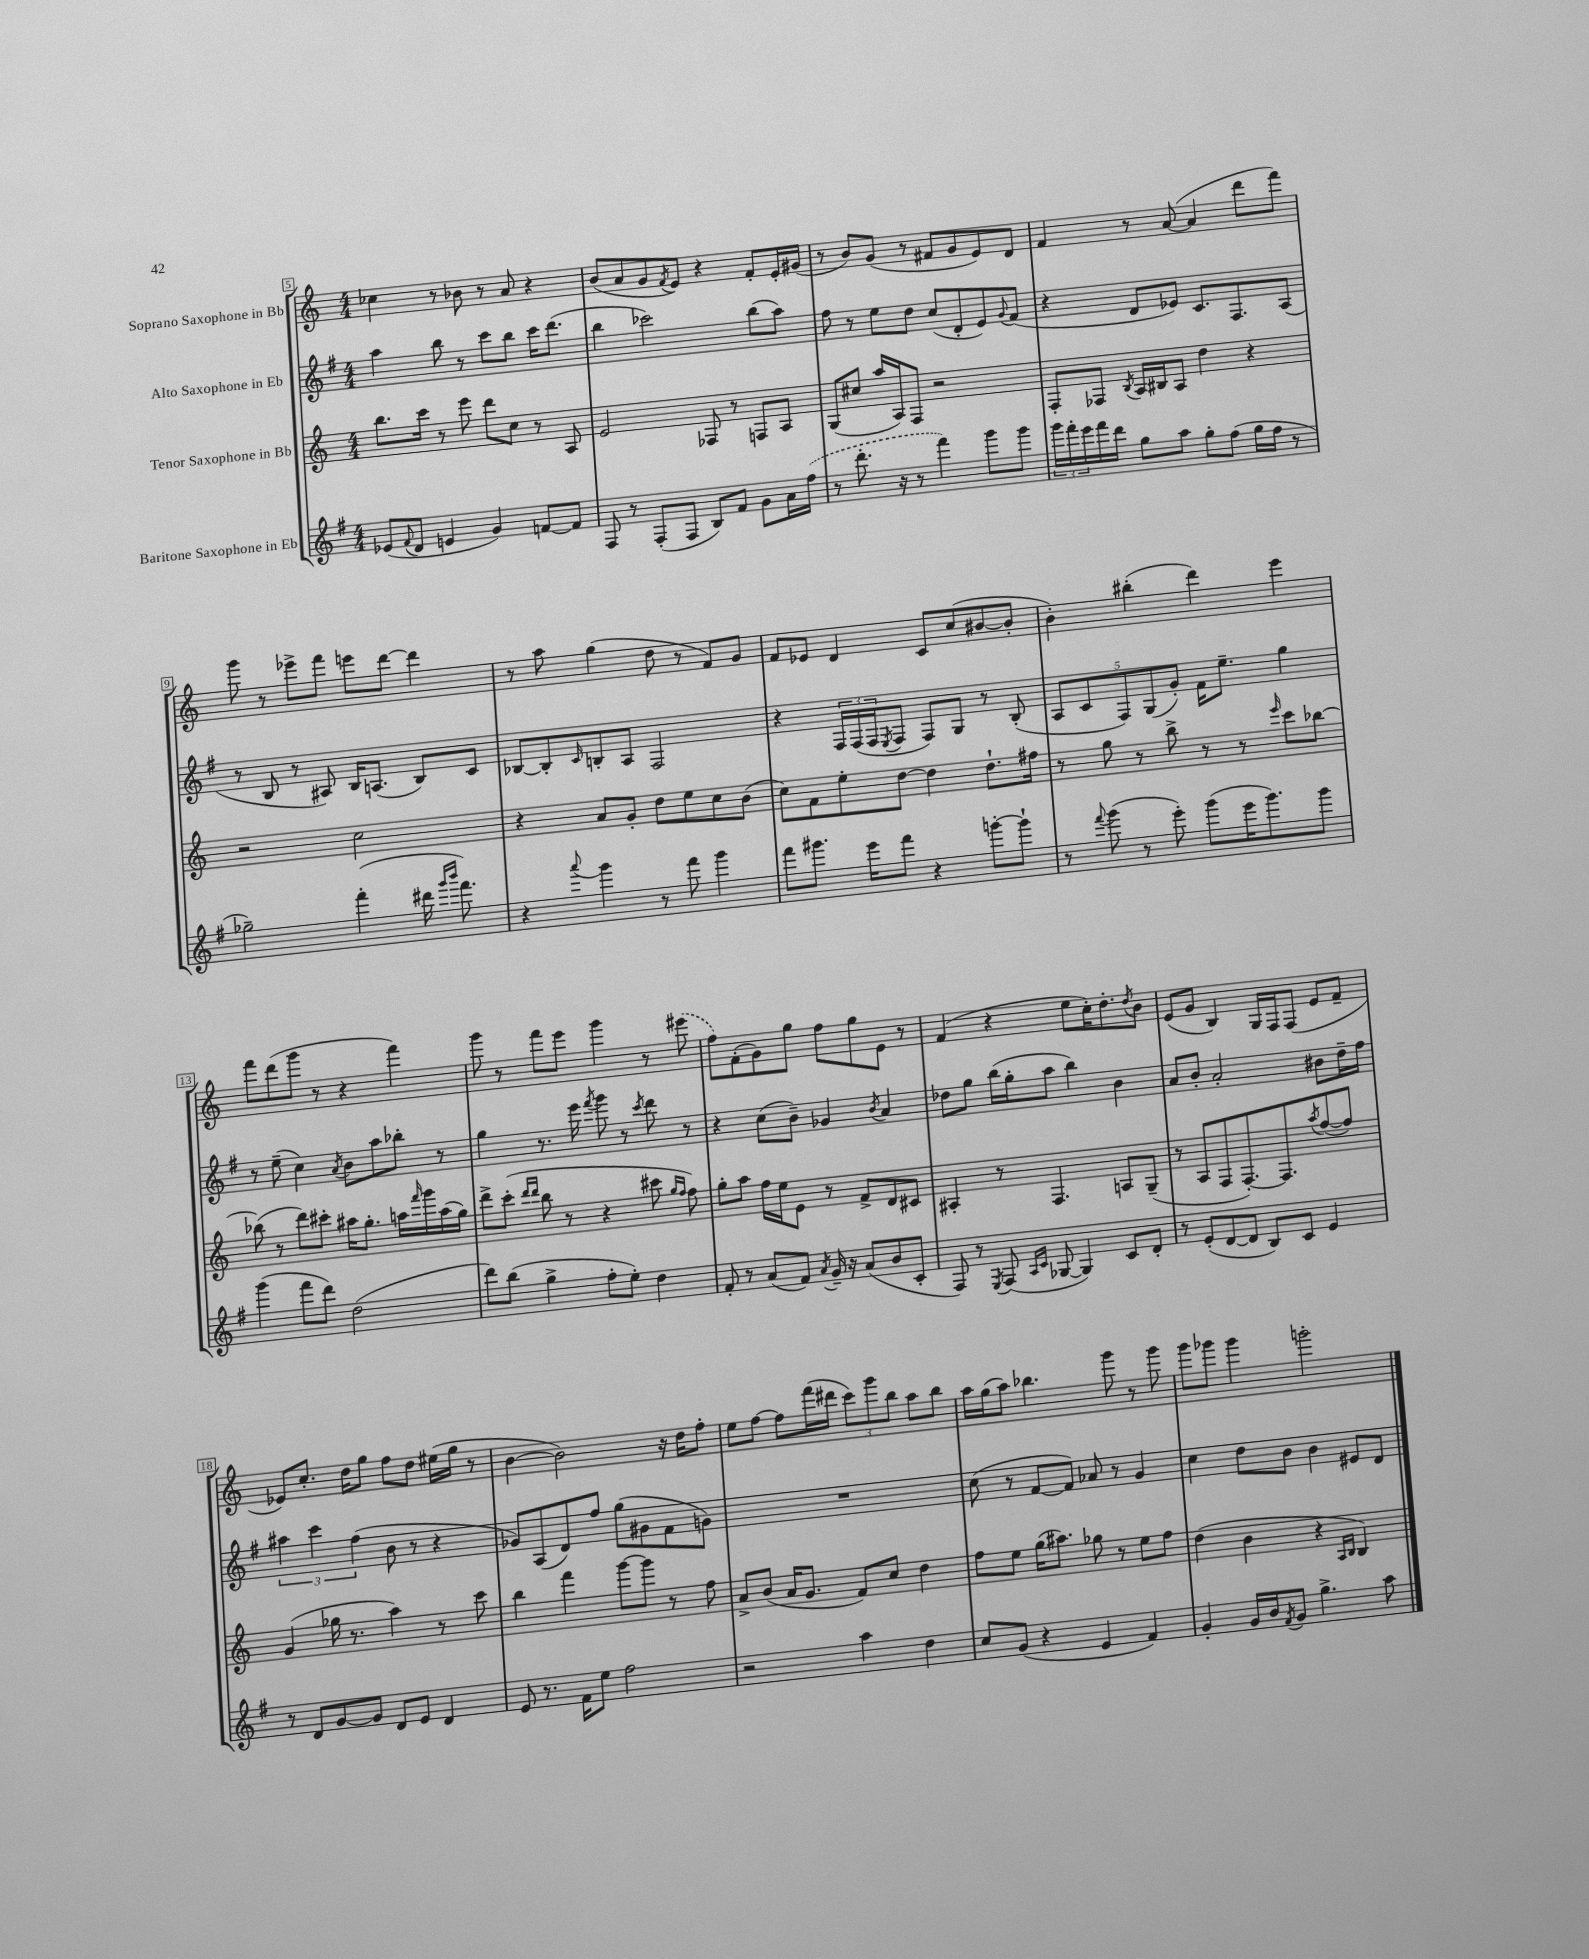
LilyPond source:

<<
\new StaffGroup <<
\new Staff = "s0" \with { instrumentName = "Soprano Saxophone in Bb" } {
    \clef treble \key c \major \numericTimeSignature \time 4/4
    ces''4 r8 bes'8 r8 a'8 r4 |
    b'8( a'8 g'8 \acciaccatura { f'8 } e'8) r4 f'8-. e'16-. gis'16( |
    r8 b'8) g'8( r8 fis'8 g'8 e'8) d'8 |
    f'4 r8 a'8~( a'4 d'''8 f'''8) |
    g'''8 r8 ees'''8-> f'''8 e'''8 d'''8~ d'''4 |
    r8 a''8 g''4( d''8 r8 f'8) g'8 |
    f'8 ees'8 d'4 c'8 c''8( bis'8~ bis'8-. |
    b'4-.) bis''4-.( d'''4) e'''4 |
    f'''8 d'''8( g'''8 r8 r4 f'''4) |
    g'''8 r8 f'''8 e'''8 g'''4 r8 \once \slurDashed eis'''8( |
    f''8) f'8-.( g'8) g''8 f''8 g''8 e'8 r8 |
    f'4( r4 e''8 c''16-.) d''8.-. \acciaccatura { d''8 } b'8 |
    e'8( g'8 b4) g16 f16 f8( e'8 f'8-- |
    ees'8) c''8.-. d''16 g''8 f''8 d''8 eis''16( g''16 r8 |
    b'4~ b'2) r16 d''16 f''8-. |
    e''8 f''8~ f''8 f'''16( dis'''16 \tuplet 3/2 { c'''8) g'''8 b''8 } a''8 b''8 |
    a''16 g''16( a''8) bes''4. g'''8 r8 g'''8 |
    g'''8 ges'''8 ges'''4 g'''2-. \bar "|." |
}
\new Staff = "s1" \with { instrumentName = "Alto Saxophone in Eb" } {
    \clef treble \key g \major \numericTimeSignature \time 4/4
    a''4 b''8 r8 c'''8 b''8 c'''16 d'''8.( |
    b''4 ces'''2) b''8( a''8) |
    fis''8 r8 e''8 d''8 c''8( d'8-. e'8) \appoggiatura { g'8 } fis'8( |
    r4 d'8 ees'8) c'8. fis8. a8( |
    r8 b8 r8 ais8) b16 a8.( b8) c'8 |
    bes8~ bes8-. \grace { c'16 } b8-. a8 fis2 |
    r4 \tuplet 3/2 { fis16 fis16( fis16 } \acciaccatura { e8 } fis8 fis8) g8 r8 b8-.( |
    \tuplet 5/4 { a8 c'8 fis8) g8( g'8-.) } fis'16 e''8.-- g''4 |
    r8 e''8--( c''4) \acciaccatura { a'8 } b'8 a''8 bes''8-. r8 |
    g''4 r8. e'''16 \acciaccatura { fis'''8 } g'''8 r8 \acciaccatura { c'''8 } d'''8 r8 |
    r4 c''8( b'8--) ges'4 \acciaccatura { b'8 } a'4 |
    des''8 g''8 b''16( g''16-. a''8 b''4) b'4 |
    a'8 b'8-. a'2-. bis'8 d''16-- fis''16 |
    \tuplet 3/2 { ais''4 c'''4 fis''4( } b'8 r8 r4 |
    ges'8) a8( d'8) fis''8 g''8( gis'8 fis'8 g'8) |
    R1 |
    c''8( r8 fis'8~ fis'8) aes'8 r8 g'4 |
    c''4 d''8 b'8 b'4 eis'8 d'8 \bar "|." |
}
\new Staff = "s2" \with { instrumentName = "Tenor Saxophone in Bb" } {
    \clef treble \key c \major \numericTimeSignature \time 4/4
    b''8. c'''16 r8 e'''8 d'''8 c''8 r8 a8 |
    e'2 fes8 r8 f8 a8 |
    g8( cis''8 a''16 a16) f8 r2 |
    f8-. fes8 \acciaccatura { b8 } a16 bis16 a8 d''4 r4 |
    r2 c''2 |
    r4 a'8 g'8-. d''8 e''8 c''8 b'8( |
    c''8) f'8 e''8-. d''8~ d''4 d''8.-! fis''16 |
    r8 g''8 r8 b''8-> r8 r8 \grace { e'''16 } c'''8 bes''8~ |
    bes''8( r8 d'''8) cis'''8-. ais''16 g''8.-. a''16 \grace { f'''16 } g'''16 a''16( g''16) |
    d'''8-> c'''8-.( \grace { d'''16 d'''16 } b''8 r8 r4 cis'''8 \grace { g''16 f''16 } f''8) |
    g''8-. a''8 f''16 e''16 e'8 r8 f'8-> d'8 cis'8 |
    ais4-. r8 f4. a8 g8--( |
    r8 a8 f8 f8.~-.) f8. \acciaccatura { a''8 } f''8~( f''8) |
    g'4( ges''16 r8. a''4) r8 c'''8 |
    b''4 f'''4 g'''8~ g'''8 r8 f''8 |
    a'8-> b'8( a'16 g'8. f'8) c''8 d''4 |
    f''8 e''8 g''16( ais''8.) ges''8 r8 e''8 f''8 |
    d''4( b'4 r4 \grace { a16 b16 } b4) \bar "|." |
}
\new Staff = "s3" \with { instrumentName = "Baritone Saxophone in Eb" } {
    \clef treble \key g \major \numericTimeSignature \time 4/4
    ees'8( \appoggiatura { fis'8 } d'8 e'4 g'4) f'8~ f'8 |
    fis8 r8 fis8-.( fis8 b8) fis'8 g'8 a'16 \once \slurDashed fis''16( |
    r8 d'''8.-. r16 r8 fis'''4) g'''8 g'''8 |
    \tuplet 3/2 { g'''16 fis'''16-. e'''16 } fis'''16 d'''16 g''8 a''8 g''8-. fis''8( g''16 fis''16 r8 |
    ges''2--) fis'''4-.( dis'''16 \grace { g'''16 b'''16 } fis'''8.) |
    r4 \appoggiatura { a'''8 } g'''4 r8 fis'''8 g'''4 |
    fis'''8 gis'''8. e'''16 fis'''8 r4 g'''8~-. g'''8-! |
    r8 \appoggiatura { fis'''8 } g'''8( r8 e'''8-.) g'''8( e'''16 g'''8.) g'''8 |
    g'''4( fis'''8 d'''8) d''2( |
    d'''8) b''8( g''4-> fis''8-. e''8-.) d''4 |
    fis'8-. r8 a'8( fis'8) \acciaccatura { a'8 } g'16-- r16 a'8( b'8 c'8-. |
    fis8) r8 \acciaccatura { e8 } fis8( \grace { a16 c'16 } ges8~ ges4) c'8 d'8-. |
    r8 e'8-.( d'8~ d'8 b8) c'8 e'4 |
    r8 d'8 g'8~ g'8 d'8 e'8 d'4 |
    e'8 r8. fis'16 e''8 fis''2 |
    r2 a''4 d''4 |
    c''8 g'8( r4 e'4 fis'4) |
    g'4-. g'16 b'16 \acciaccatura { fis'8 } g'8 g''4.-> a''8 \bar "|." |
}
>>
>>
\layout { \context { \Score currentBarNumber = #5 \override BarNumber.stencil = #(make-stencil-boxer 0.1 0.3 ly:text-interface::print) } }
